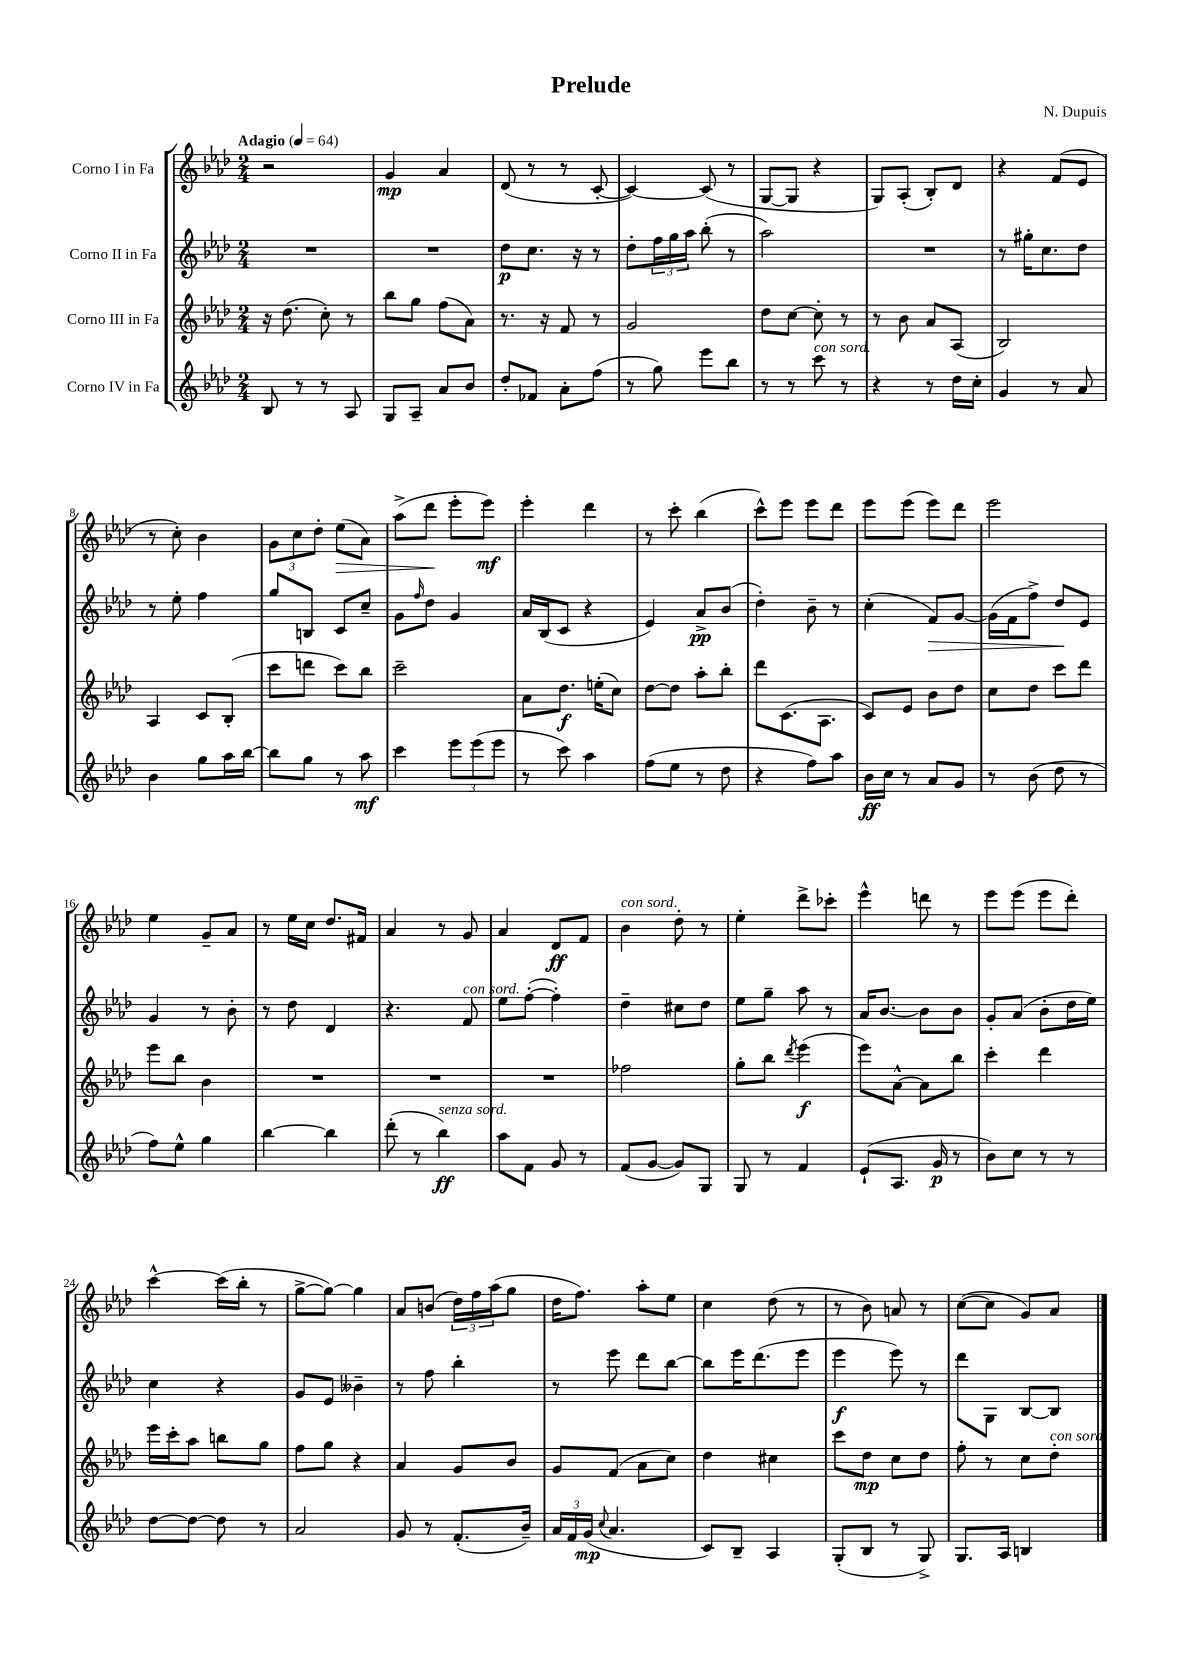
\header { title = "Prelude" composer = "N. Dupuis" }
<<
\new StaffGroup <<
\new Staff = "s0" \with { instrumentName = "Corno I in Fa" } {
    \clef treble \key aes \major \numericTimeSignature \time 2/4 \tempo "Adagio" 4 = 64
    r2 |
    g'4\mp aes'4 |
    des'8( r8 r8 c'8~-. |
    c'4~) c'8( r8 |
    g8~ g8 r4 |
    g8) aes8-.( bes8-.) des'8 |
    r4 f'8( ees'8 |
    r8 c''8-.) bes'4 |
    \tuplet 3/2 { g'8 c''8 des''8-. } ees''8\>( aes'8) |
    aes''8->( des'''8\! ees'''8-. ees'''8\mf) |
    ees'''4-. des'''4 |
    r8 c'''8-. bes''4( |
    c'''8-^) ees'''8 ees'''8 des'''8 |
    ees'''8 ees'''8( ees'''8) des'''8 |
    ees'''2 |
    ees''4 g'8-- aes'8 |
    r8 ees''16 c''16 des''8. fis'16 |
    aes'4 r8 g'8 |
    aes'4 des'8\ff f'8 |
    bes'4^\markup { \italic "con sord." } des''8-. r8 |
    ees''4-. des'''8-> ces'''8-. |
    ees'''4-^ d'''8 r8 |
    ees'''8 ees'''8( ees'''8 des'''8-.) |
    c'''4~-^ c'''16( bes''16-. r8 |
    g''8~-> g''8~) g''4 |
    aes'8 b'8( \tuplet 3/2 { des''16) f''16 aes''16( } g''8 |
    des''16 f''8.) aes''8-. ees''8 |
    c''4 des''8( r8 |
    r8 bes'8) a'8 r8 |
    c''8~( c''8 g'8) aes'8 \bar "|." |
}
\new Staff = "s1" \with { instrumentName = "Corno II in Fa" } {
    \clef treble \key aes \major \numericTimeSignature \time 2/4
    R2 |
    R2 |
    des''8\p c''8. r16 r8 |
    des''8-. \tuplet 3/2 { f''16 g''16 aes''16 } bes''8-.( r8 |
    aes''2) |
    R2 |
    r8 gis''16-. c''8. des''8 |
    r8 ees''8-. f''4 |
    g''8 b8 c'8 c''8-- |
    g'8 \grace { f''16 } des''8 g'4 |
    aes'16 bes16( c'8 r4 |
    ees'4) aes'8->\pp bes'8( |
    des''4-.) bes'8-- r8 |
    c''4-.( f'8\>) g'8~ |
    g'16( f'16 f''8->) des''8\! ees'8 |
    g'4 r8 bes'8-. |
    r8 des''8 des'4 |
    r4. f'8^\markup { \italic "con sord." } |
    ees''8 f''8~-.( f''4-.) |
    des''4-- cis''8 des''8 |
    ees''8 g''8-- aes''8 r8 |
    aes'16 bes'8.~ bes'8 bes'8 |
    g'8-. aes'8( bes'8-. des''16 ees''16) |
    c''4 r4 |
    g'8 ees'8 beses'4-- |
    r8 f''8 bes''4-. |
    r8 ees'''8 des'''8 bes''8~ |
    bes''8 ees'''16 des'''8.( ees'''8 |
    ees'''4\f ees'''8) r8 |
    des'''8 g8 bes8~ bes8 \bar "|." |
}
\new Staff = "s2" \with { instrumentName = "Corno III in Fa" } {
    \clef treble \key aes \major \numericTimeSignature \time 2/4
    r16 des''8.( c''8-.) r8 |
    bes''8 g''8 f''8( aes'8) |
    r8. r16 f'8 r8 |
    g'2 |
    des''8 c''8~ c''8-. r8 |
    r8 bes'8 aes'8 aes8( |
    bes2) |
    aes4 c'8 bes8-.( |
    c'''8 d'''8 c'''8) bes''8 |
    c'''2-- |
    aes'8 des''8.\f e''16-.( c''8) |
    des''8~ des''8 aes''8-. bes''8-. |
    des'''8 c'8.( aes8. |
    c'8) ees'8 bes'8 des''8 |
    c''8 des''8 c'''8 des'''8 |
    ees'''8 bes''8 bes'4 |
    R2 |
    R2 |
    R2 |
    fes''2 |
    g''8-. bes''8 \acciaccatura { des'''8 } ees'''4\f( |
    ees'''8) aes'8~-^ aes'8 bes''8 |
    c'''4-. des'''4 |
    ees'''16 c'''16-. aes''8 b''8 g''8 |
    f''8 g''8 r4 |
    aes'4 g'8 bes'8 |
    g'8 f'8( aes'8 c''8) |
    des''4 cis''4 |
    c'''8 des''8\mp c''8 des''8 |
    f''8-. r8 c''8 des''8-.^\markup { \italic "con sord." } \bar "|." |
}
\new Staff = "s3" \with { instrumentName = "Corno IV in Fa" } {
    \clef treble \key aes \major \numericTimeSignature \time 2/4
    bes8 r8 r8 aes8 |
    g8 aes8-- aes'8 bes'8 |
    des''8-. fes'8 aes'8-. f''8( |
    r8 g''8) ees'''8 bes''8 |
    r8 r8 c'''8^\markup { \italic "con sord." } r8 |
    r4 r8 des''16 c''16-. |
    g'4 r8 aes'8 |
    bes'4 g''8 aes''16 bes''16~ |
    bes''8 g''8 r8 aes''8\mf |
    c'''4 \tuplet 3/2 { ees'''8 ees'''8( ees'''8 } |
    r8 c'''8) aes''4 |
    f''8( ees''8 r8 des''8 |
    r4 f''8) aes''8 |
    bes'16\ff c''16 r8 aes'8 g'8 |
    r8 bes'8( des''8 r8 |
    f''8) ees''8-^ g''4 |
    bes''4~ bes''4 |
    des'''8-.( r8 bes''4\ff^\markup { \italic "senza sord." }) |
    aes''8 f'8 g'8 r8 |
    f'8( g'8~ g'8) g8 |
    g8 r8 f'4 |
    ees'8-!( aes8. g'16\p r8 |
    bes'8) c''8 r8 r8 |
    des''8~ des''8~ des''8 r8 |
    aes'2 |
    g'8 r8 f'8.-.( bes'16--) |
    \tuplet 3/2 { aes'16 f'16 g'16\mp( } \appoggiatura { c''8 } aes'4. |
    c'8) bes8-- aes4 |
    g8-.( bes8 r8 g8->) |
    g8. aes16 b4 \bar "|." |
}
>>
>>
